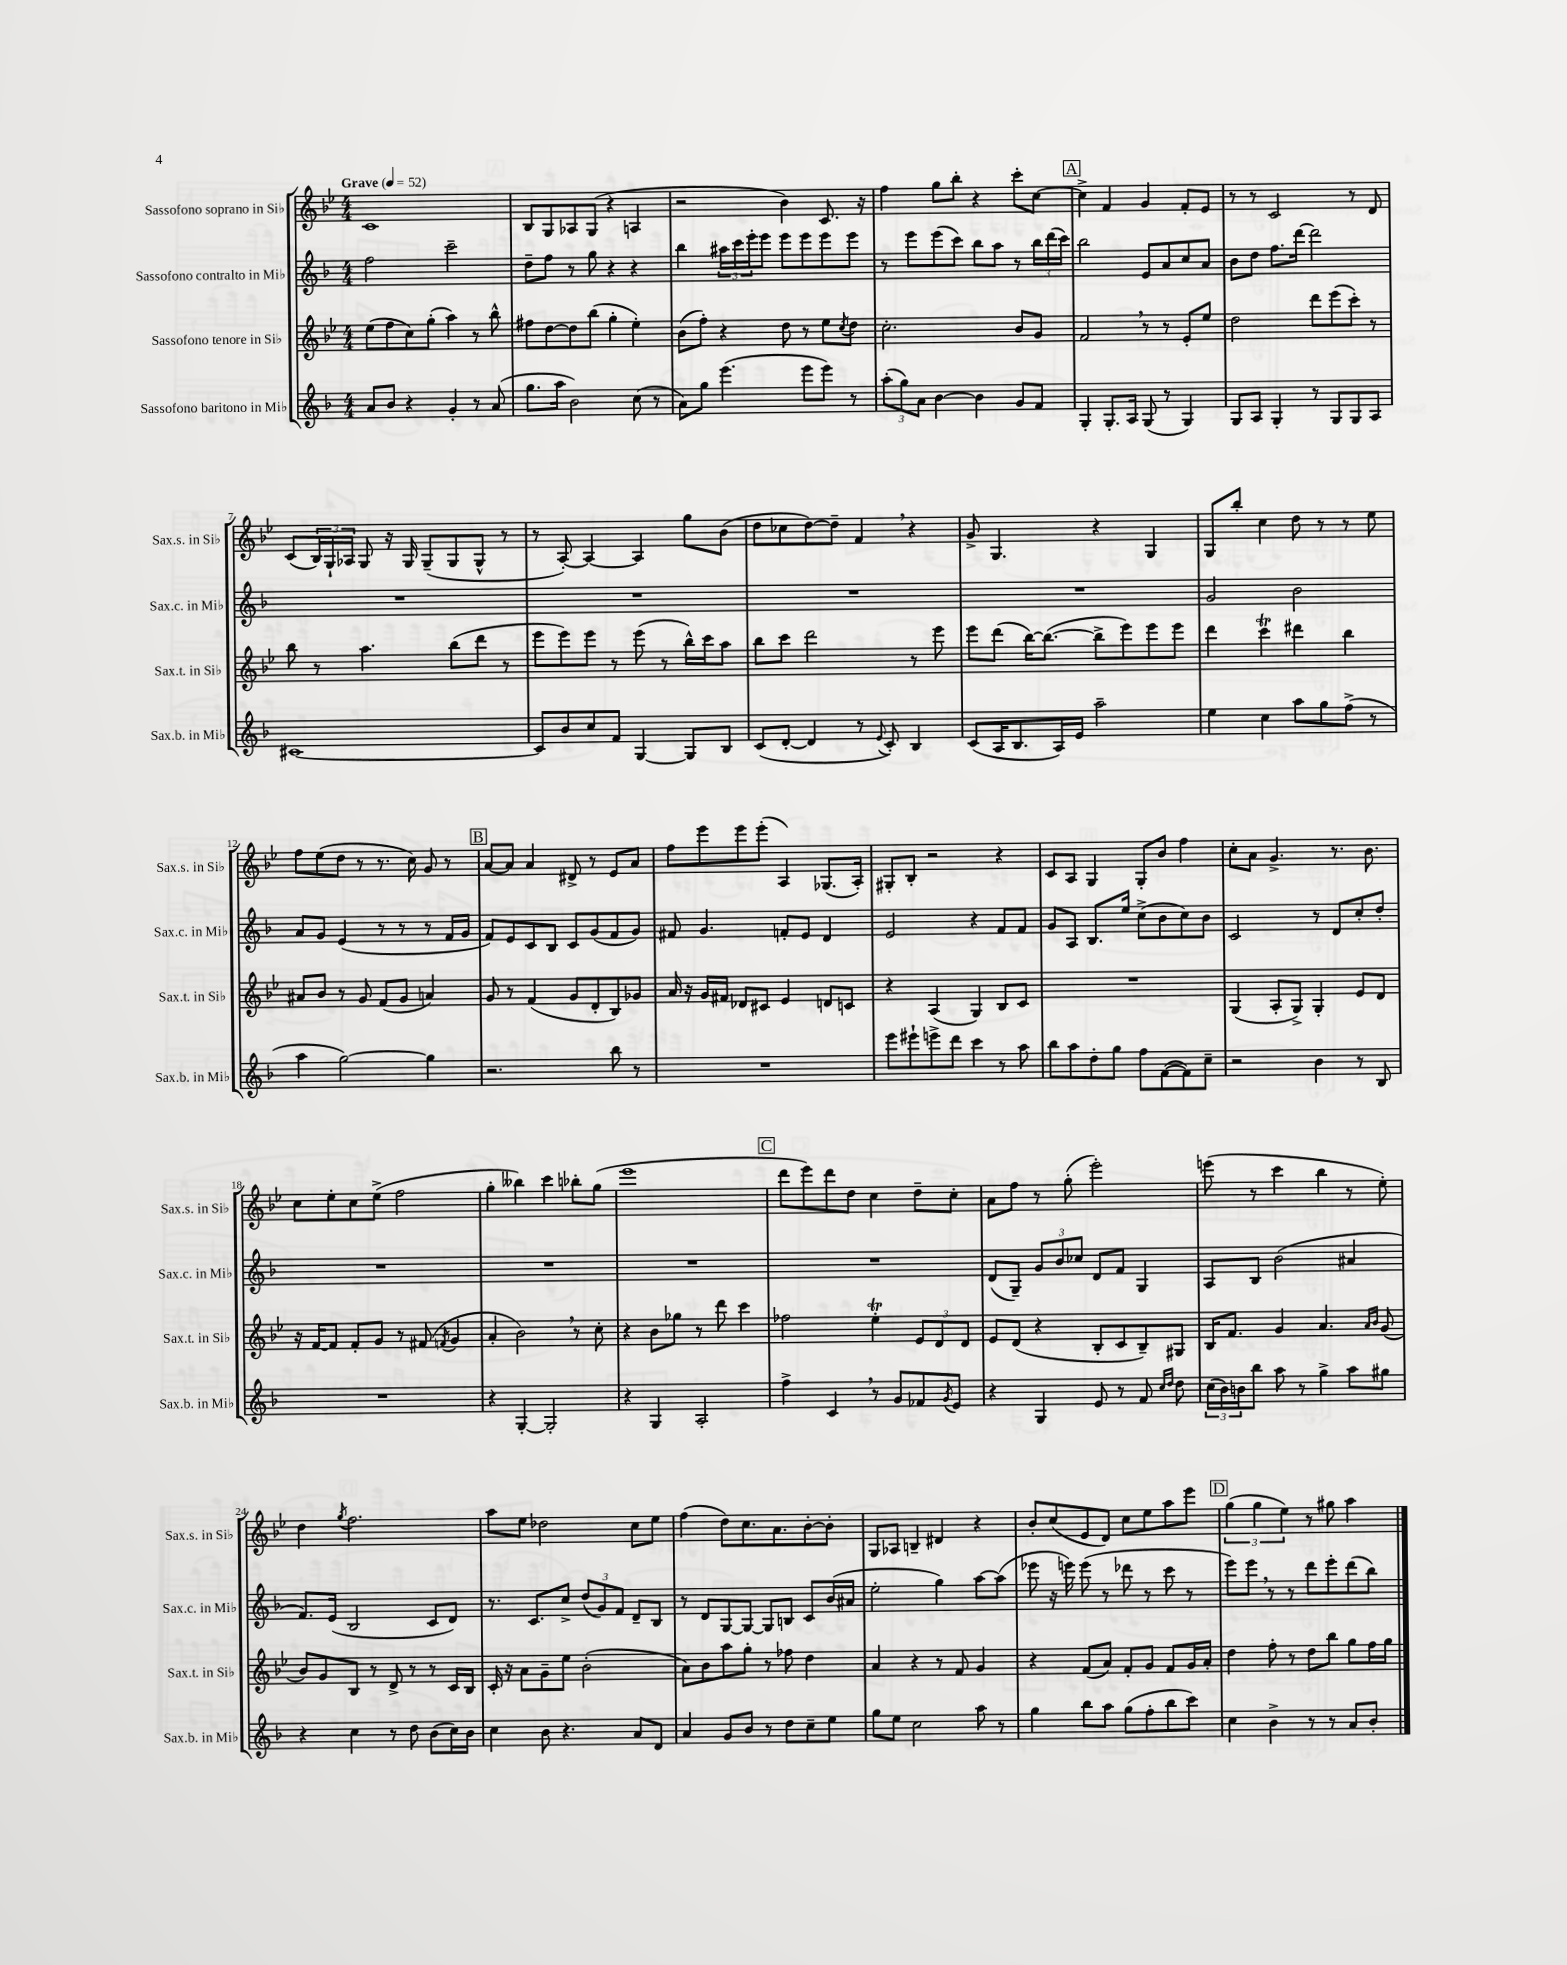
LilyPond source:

<<
\new StaffGroup <<
\new Staff = "s0" \with { instrumentName = "Sassofono soprano in Sib" shortInstrumentName = "Sax.s. in Sib" } {
    \clef treble \key bes \major \numericTimeSignature \time 4/4 \tempo "Grave" 4 = 52
    c'1 |
    bes8 g8 aes8 g8( r4 a4 |
    r2 bes'4) c'8. r16 |
    f''4 g''8 bes''8-. r4 c'''8-. c''8~ |
    \mark \markup { \box "A" } c''4-> f'4 g'4 f'8-. ees'8 |
    r8 r8 c'2 r8 d'8 |
    c'8( \tuplet 3/2 { bes16) g16-! aes16 } g8 r16 g16 g8--( g8 g8-^ r8 |
    r8 a8~-.) a4~ a4 g''8 bes'8( |
    d''8 ces''8 d''8~) d''8-- f'4 \breathe r4 |
    g'8-> g4. r4 g4 |
    g8 bes''8-. c''4 d''8 r8 r8 ees''8 |
    f''8 ees''8( d''8 r8 r8. c''16) g'8 r8 |
    \mark \markup { \box "B" } a'8~ a'8 a'4 dis'8-> r8 ees'8 a'8 |
    f''8 ees'''8 ees'''8 ees'''8-.( a4) ges8.( a16-.) |
    gis8-. bes8-. r2 r4 |
    c'8 a8 g4 g8-. bes'8 f''4 |
    c''8-. a'8 g'4.-> r8. bes'8. |
    c''8 ees''8-. c''8 ees''8->( f''2 |
    g''4-. beses''4) c'''4 bes''8-. g''8( |
    ees'''1 |
    \mark \markup { \box "C" } d'''8 ees'''8) d'''8 d''8 c''4 d''8-- c''8-. |
    a'8 f''8 r8 g''8-.( ees'''2-.) |
    e'''8( r8 c'''4 bes''4 r8 ees''8-.) |
    d''4 \acciaccatura { g''8 } f''2. |
    a''8 ees''8 des''2 c''8 ees''8 |
    f''4( d''8) c''8. a'8. bes'8~-. bes'8-. |
    g8 aes8 b4-- dis'4 r4 |
    bes'8-. c''8( ees'8 d'8) c''8 ees''8 a''8 ees'''8 |
    \mark \markup { \box "D" } \tuplet 3/2 { g''4( g''4 ees''4) } r8 gis''8 a''4 \bar "|." |
}
\new Staff = "s1" \with { instrumentName = "Sassofono contralto in Mib" shortInstrumentName = "Sax.c. in Mib" } {
    \clef treble \key f \major \numericTimeSignature \time 4/4
    f''2 c'''2-- |
    d''8-- f''8 r8 g''8 r4 r4 |
    bes''4 \tuplet 3/2 { ais''16 c'''16 e'''16-. } e'''8 e'''8 e'''8 e'''8 e'''8 |
    r8 e'''8 e'''8( c'''8) bes''8 a''8 r8 \tuplet 3/2 { bes''16 d'''16( c'''16) } |
    \mark \markup { \box "A" } bes''2 e'8 a'8 c''8 a'8 |
    bes'8 d''8 f''8. d'''16~ d'''2 |
    R1 |
    R1 |
    R1 |
    R1 |
    g'2 bes'2 |
    a'8 g'8 e'4( r8 r8 r8 f'16 g'16 |
    \mark \markup { \box "B" } f'8) e'8 c'8 bes8 c'8 g'8( f'8 g'8) |
    fis'8 g'4. f'8-. e'8 d'4 |
    e'2 r4 f'8 f'8 |
    g'8 a8 bes8. e''16 c''8->( bes'8 c''8) bes'8 |
    c'2 r8 d'8 c''8-. d''8-. |
    R1 |
    R1 |
    R1 |
    \mark \markup { \box "C" } R1 |
    d'8( g8--) \tuplet 3/2 { g'8 bes'8 ces''8 } d'8 f'8 g4 |
    a8 bes8 bes'2( ais'4 |
    f'8.) e'16( bes2 c'8 d'8) |
    r8. c'8. c''8-> \tuplet 3/2 { d''8( g'8) f'8 } d'8-- bes8 |
    r8 d'8 g8~ g8~ g8 b8 c'8 bes'16( ais'16 |
    e''2-. g''4) a''8~ a''8( |
    ees'''8 r16 e'''16) e'''8( r8 des'''8 r8 c'''8 r8 |
    \mark \markup { \box "D" } e'''8) e'''8 \breathe r8 r8 d'''8 e'''8-. d'''8( bes''8) \bar "|." |
}
\new Staff = "s2" \with { instrumentName = "Sassofono tenore in Sib" shortInstrumentName = "Sax.t. in Sib" } {
    \clef treble \key bes \major \numericTimeSignature \time 4/4
    ees''8( f''8 c''8) g''8-.( a''4) r8 bes''8-^ |
    fis''8 d''8~ d''8 bes''8( g''4-. ees''4-.) |
    bes'8( f''8-.) r4 d''8 r8 ees''8 \acciaccatura { c''8 } d''8 |
    c''2.-. bes'8 g'8 |
    \mark \markup { \box "A" } f'2 \breathe r8 r8 ees'8-. ees''8 |
    d''2 d'''8 ees'''8( c'''8-.) r8 |
    bes''8 r8 a''4. bes''8( d'''8 r8 |
    ees'''8 ees'''8) ees'''8 r8 ees'''8( r8 bes''16-^) c'''16 a''8 |
    bes''8 c'''8 d'''2 r8 ees'''8 |
    ees'''8 d'''8( bes''16~) bes''8.~( bes''8-> ees'''8) ees'''8 ees'''8 |
    d'''4 c'''4\trill dis'''4 bes''4 |
    ais'8 bes'8 r8 g'8 f'8( g'8 a'4) |
    \mark \markup { \box "B" } g'8 r8 f'4( g'8 d'8-. bes8) ges'8 |
    a'16 r16 g'16 fis'16 des'8 cis'8 ees'4 d'8 c'8 |
    r4 a4( g4) bes8 c'8 |
    R1 |
    g4( a8-. g8->) g4-. ees'8 d'8 |
    r16 f'16~ f'8 f'8-. g'8 r8 fis'8( \acciaccatura { f'8 } g'4 |
    a'4-. bes'2) \breathe r8 c''8-. |
    r4 bes'8 ges''8 r8 d'''8 c'''4 |
    \mark \markup { \box "C" } fes''2 ees''4-.\trill \tuplet 3/2 { ees'8 d'8 d'8 } |
    ees'8 d'8( r4 bes8-. c'8 bes8--) gis8 |
    bes16 f'8. g'4 a'4. \grace { a'16 bes'16 } g'8( |
    bes'8) g'8 bes8 r8 d'8-> r8 r8 c'16 bes16 |
    c'16-. r16 a'8 g'8-- ees''8 bes'2-.( |
    a'8) bes'8 a''8 g''8-. r8 fes''8 d''4 |
    a'4 r4 r8 f'8 g'4 |
    r4 f'8( a'8) f'8-. g'8 f'8 g'16 a'16-. |
    \mark \markup { \box "D" } d''4 f''8-. r8 d''8 bes''8 g''8 f''16 g''16 \bar "|." |
}
\new Staff = "s3" \with { instrumentName = "Sassofono baritono in Mib" shortInstrumentName = "Sax.b. in Mib" } {
    \clef treble \key f \major \numericTimeSignature \time 4/4
    a'8 bes'8 r4 g'4-. r8 a'8( |
    g''8. a''16 bes'2) c''8( r8 |
    a'8) g''8 e'''4.( e'''8 e'''8) r8 |
    \tuplet 3/2 { a''8-.( g''8) a'8 } bes'4~ bes'4 g'8 f'8 |
    \mark \markup { \box "A" } g4-. g8.-. a16 g8( r8 g4) |
    g8 a8 g4-. r8 g8 g8 a8 |
    cis'1~ |
    cis'8 bes'8 c''8 f'8 g4~ g8 bes8 |
    c'8( d'8~-. d'4 r8 \appoggiatura { e'8 } c'8-.) bes4 |
    c'8( a16 bes8. a16) e'16 a''2-- |
    e''4 c''4 a''8 g''8 f''8->( r8 |
    a''4 g''2~) g''4 |
    \mark \markup { \box "B" } r2. bes''8 r8 |
    R1 |
    e'''8 eis'''8-! e'''8-> d'''8 c'''4 r8 a''8 |
    bes''8 a''8 d''8-. g''8 f''8 f'8~( f'8) c''8-- |
    r2 bes'4 r8 bes8 |
    R1 |
    r4 g4~-. g2-. |
    r4 g4 a2-. |
    \mark \markup { \box "C" } f''4-> c'4 \breathe r8 g'8 fes'8 \acciaccatura { g'8 } e'8 |
    r4 g4 e'8 r8 f'8 \grace { c''16 d''16 } d''8 |
    \tuplet 3/2 { c''16( bes'16) b'16 } bes''8 a''8 r8 g''4-> a''8 gis''8 |
    r4 c''4 r8 d''8 bes'8( c''16) bes'16 |
    c''4 bes'8 r4. a'8 d'8 |
    a'4 g'8 bes'8 r8 d''8 c''8-- e''8 |
    g''8 e''8 c''2 a''8 r8 |
    g''4 bes''8 a''8 g''8( f''8-. bes''8 c'''8) |
    \mark \markup { \box "D" } c''4 bes'4-> r8 r8 a'8 bes'8-. \bar "|." |
}
>>
>>
